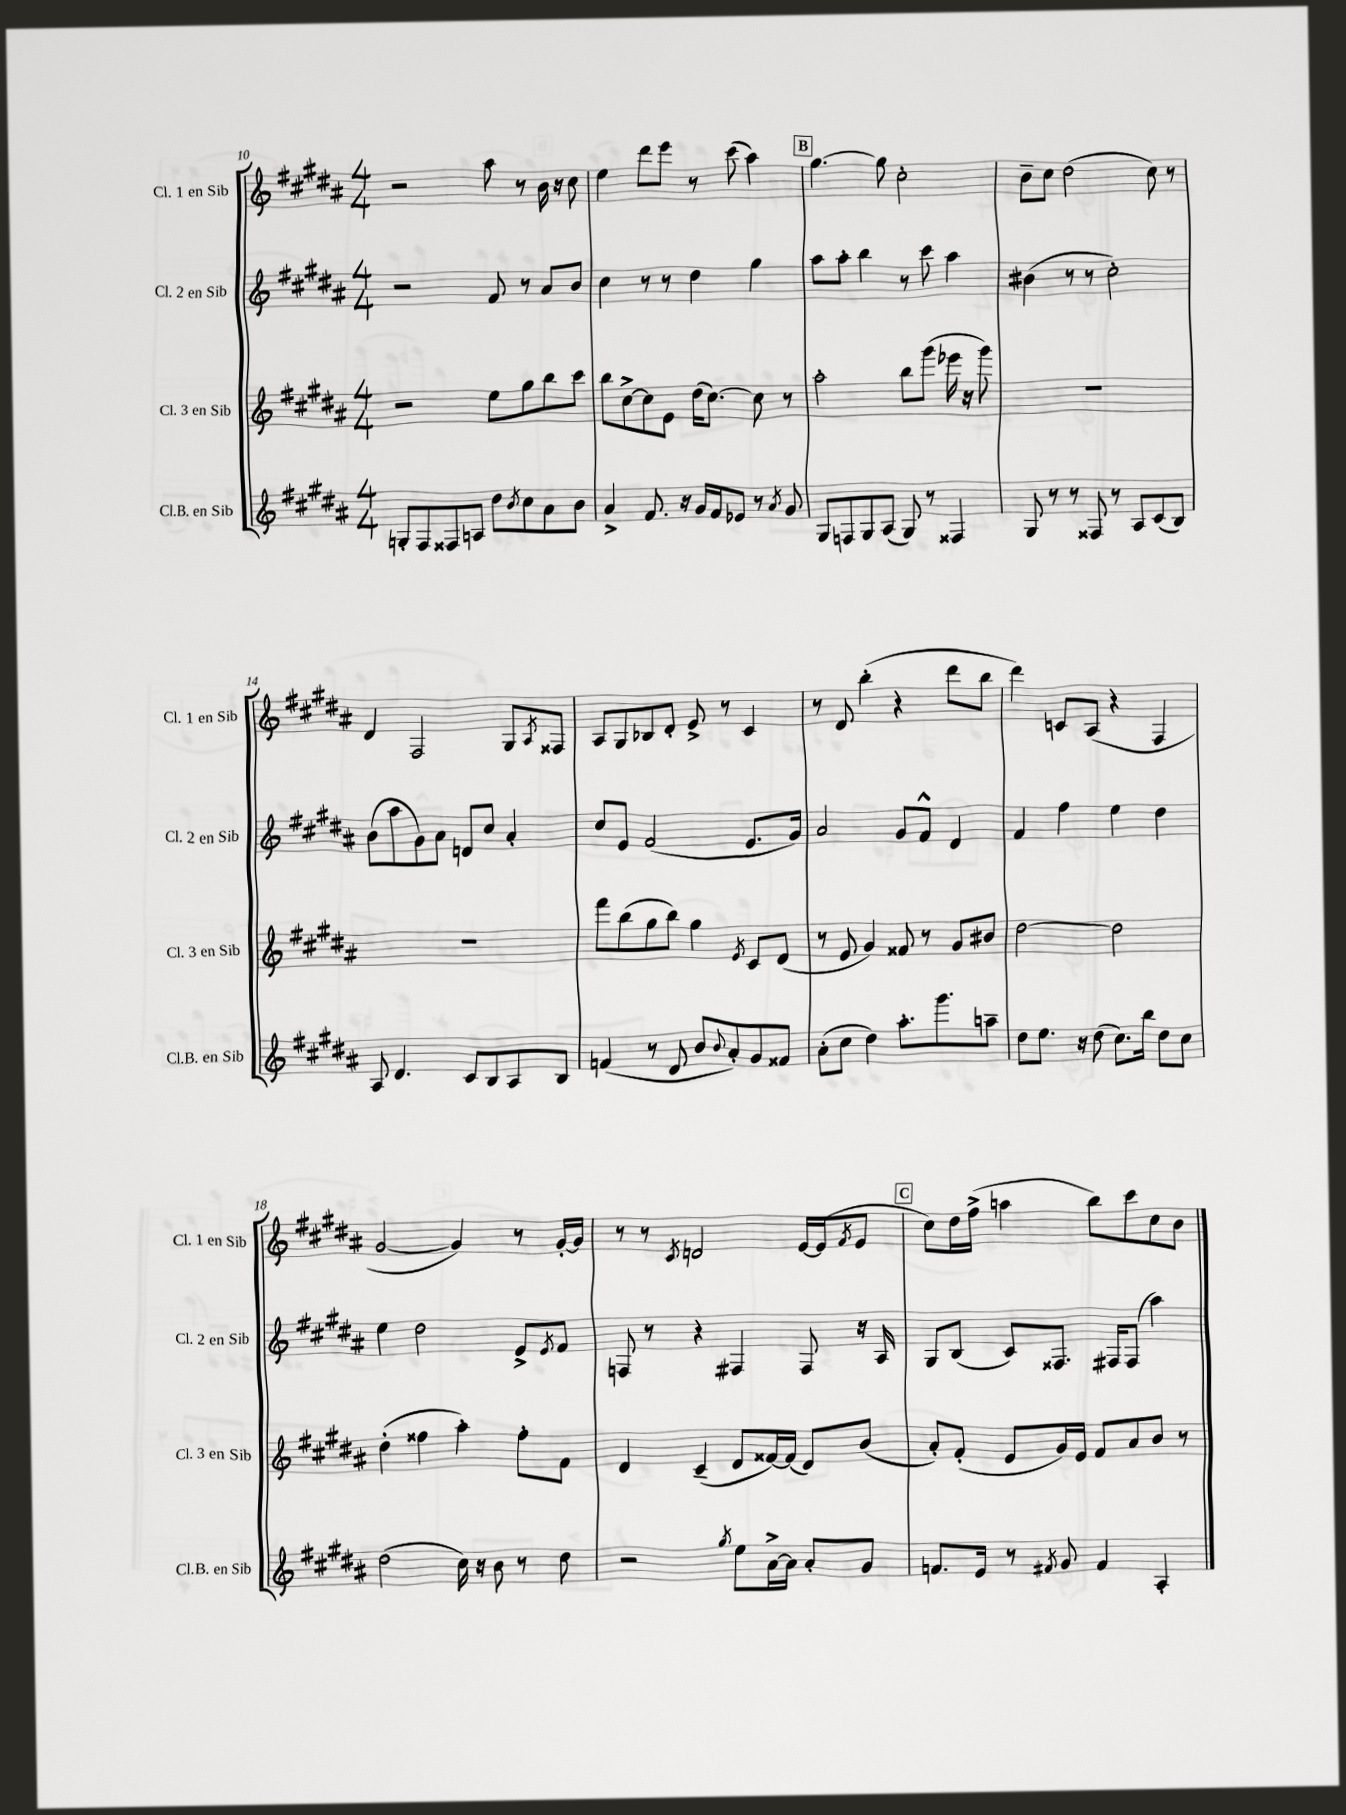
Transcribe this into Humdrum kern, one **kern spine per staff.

**kern	**kern	**kern	**kern
*part4	*part3	*part2	*part1
*staff4	*staff3	*staff2	*staff1
*I"Cl.B. en Sib	*I"Cl. 3 en Sib	*I"Cl. 2 en Sib	*I"Cl. 1 en Sib
*I'Cl.B. en Sib	*I'Cl. 3 en Sib	*I'Cl. 2 en Sib	*I'Cl. 1 en Sib
*clefG2	*clefG2	*clefG2	*clefG2
*k[f#c#g#d#a#]	*k[f#c#g#d#a#]	*k[f#c#g#d#a#]	*k[f#c#g#d#a#]
*M4/4	*M4/4	*M4/4	*M4/4
=10	=10	=10	=10
8Gn'/L	2r	2r	2r
8F#/	.	.	.
8F##X/	.	.	.
8An/J	.	.	.
8dd#\L	8ee\L	8f#/	8aa#\
8qb/	.	.	.
8cc#\	8gg#\	8r	8r
8a#\	8bb\	8a#/L	16b\
.	.	.	16r
8b\J	8ccc#\J	8b/J	8cc#\
=11	=11	=11	=11
4a#^/	8bb\L	4cc#\	4ee\
.	[8cc#^\	.	.
8.f#/	8cc#\]	8r	8ddd#\L
.	8e\J	8r	8eee\J
16r	.	.	.
16g#/LL	(16dd#\KL	4dd#\	8r
16f#/J	[8.cc#\J)	.	.
8e-X/J	.	.	(8ccc#\
8r	8cc#\]	4gg#\	4aa#\)
8qa#/	.	.	.
8g#/	8r	.	.
!!LO:REH:place=s1:t=B
=12	=12	=12	=12
8G#/L	2aa#'\	8aa#\L	[4.gg#\
8Fn/	.	8aa#'\J	.
8G#/	.	4bb\	.
(8A#/J	.	.	8gg#\]
8G#/)	8bb\L	8r	2cc#'\
8r	(8ggg#\J	8ccc#\	.
4F##X/	16eee-X\	4aa#\	.
.	16r	.	.
.	8ggg#\)	.	.
=13	=13	=13	=13
8G#/	1r	(4b#X\	8b~\L
8r	.	.	8cc#\J
8r	.	8r	(2dd#\
8F##X/	.	8r	.
8r	.	2cc#'\)	.
8A#/L	.	.	.
(8c#/	.	.	8cc#\)
8B/J)	.	.	8r
!!LO:LB:g=z
=14	=14	=14	=14
8A#/	1r	(8b\L	4d#/
4.d#/	.	8aa#\	.
.	.	8g#\)	2F#/
.	.	8a#\J	.
8c#/L	.	8dn/L	.
8B/	.	8cc#/J	.
8A#/	.	4a#'/	8G#/L
.	.	.	8qA#/
8B/J	.	.	8F##X/J
=15	=15	=15	=15
(4fn/	8fff#\L	8cc#/L	8A#/L
.	(8bb\	8e/J	8G#/
8r	8gg#\	(2f#/	8B-X/
8d#/	8bb\J)	.	8d#'/J
8b/L	4gg#\	.	8e^/
8qqb/	.	.	.
8a#'/)	.	.	8r
.	8qe/	.	.
8g#/	8c#/L	8.e/L	4c#/
8f##X/J	(8d#/J	.	.
.	.	16g#/Jk)	.
=16	=16	=16	=16
(8a#'\L	8r	2a#/	8r
8cc#\J	8e/	.	8d#/
4dd#\)	4g#/)	.	(4bb'\
8.aa#'\L	8f##X/	8g#/L	4r
.	8r	8f#^^/J	.
8.ggg#\	.	.	.
.	8g#/L	4d#/	8ddd#\L
8aan~\J	8b#X/J	.	8bb\J
=17	=17	=17	=17
8dd#\L	[2dd#\	4f#/	4ddd#\)
8.ee\J	.	.	.
.	.	4ff#\	8cn/L
16r	.	.	.
(8dd#\	.	.	(8A#/J
8.cc#\L)	2dd#\]	4ee\	4r
16bb\Jk	.	.	.
8dd#\L	.	4dd#\	4F#/
8cc#\J	.	.	.
!!LO:LB:g=z
=18	=18	=18	=18
(2dd#\	(4dd#'\	4ee\	[2g#/
.	4ff##X\	2dd#\	.
16cc#\)	4aa#'\)	.	4g#/])
16r	.	.	.
8b\	.	.	.
8r	8ff##'\L	8e^/L	8r
.	.	8qe/	.
8dd#\	8f#\J	8f#/J	[16g#'/LL
.	.	.	16g#/JJ]
=19	=19	=19	=19
2r	4d#/	8Fn/	8r
.	.	8r	8r
.	.	.	8qc#/
.	(4c#~/	4r	2dn/
8qgg#/	.	.	.
8ee\L	8d#/L	4F#X/	.
[16a#^\L	[16f##X/L)	.	.
16a#\JJ]	(16f##/JJ]	.	.
8a#'/L	8d#/L)	8F#/	[16e/LL
.	.	.	(16e/J]
.	.	.	8qf#/
8g#/J	(8b/J	16r	8e/J
.	.	16A#/	.
!!LO:REH:place=s1:t=C
=20	=20	=20	=20
8.fn/L	8a#'/L)	8G#/L	8cc#\L)
.	(8f#'/J	(8B/J	16dd#\L
16e/Jk	.	.	(16ff#^\JJ
8r	8e/L	8c#/L)	4aan\
8qf#X/	.	.	.
8g#/	16g#/L)	8.F##X/J	.
.	16e/JJ	.	.
4f#/	8f#/L	.	8bb\L)
.	.	16F#X/KL	.
.	8a#/	(8F#/J	8ccc#\
4A#'/	8b/J	4aa#\)	8cc#\
.	8r	.	8b\J
==	==	==	==
*-	*-	*-	*-
